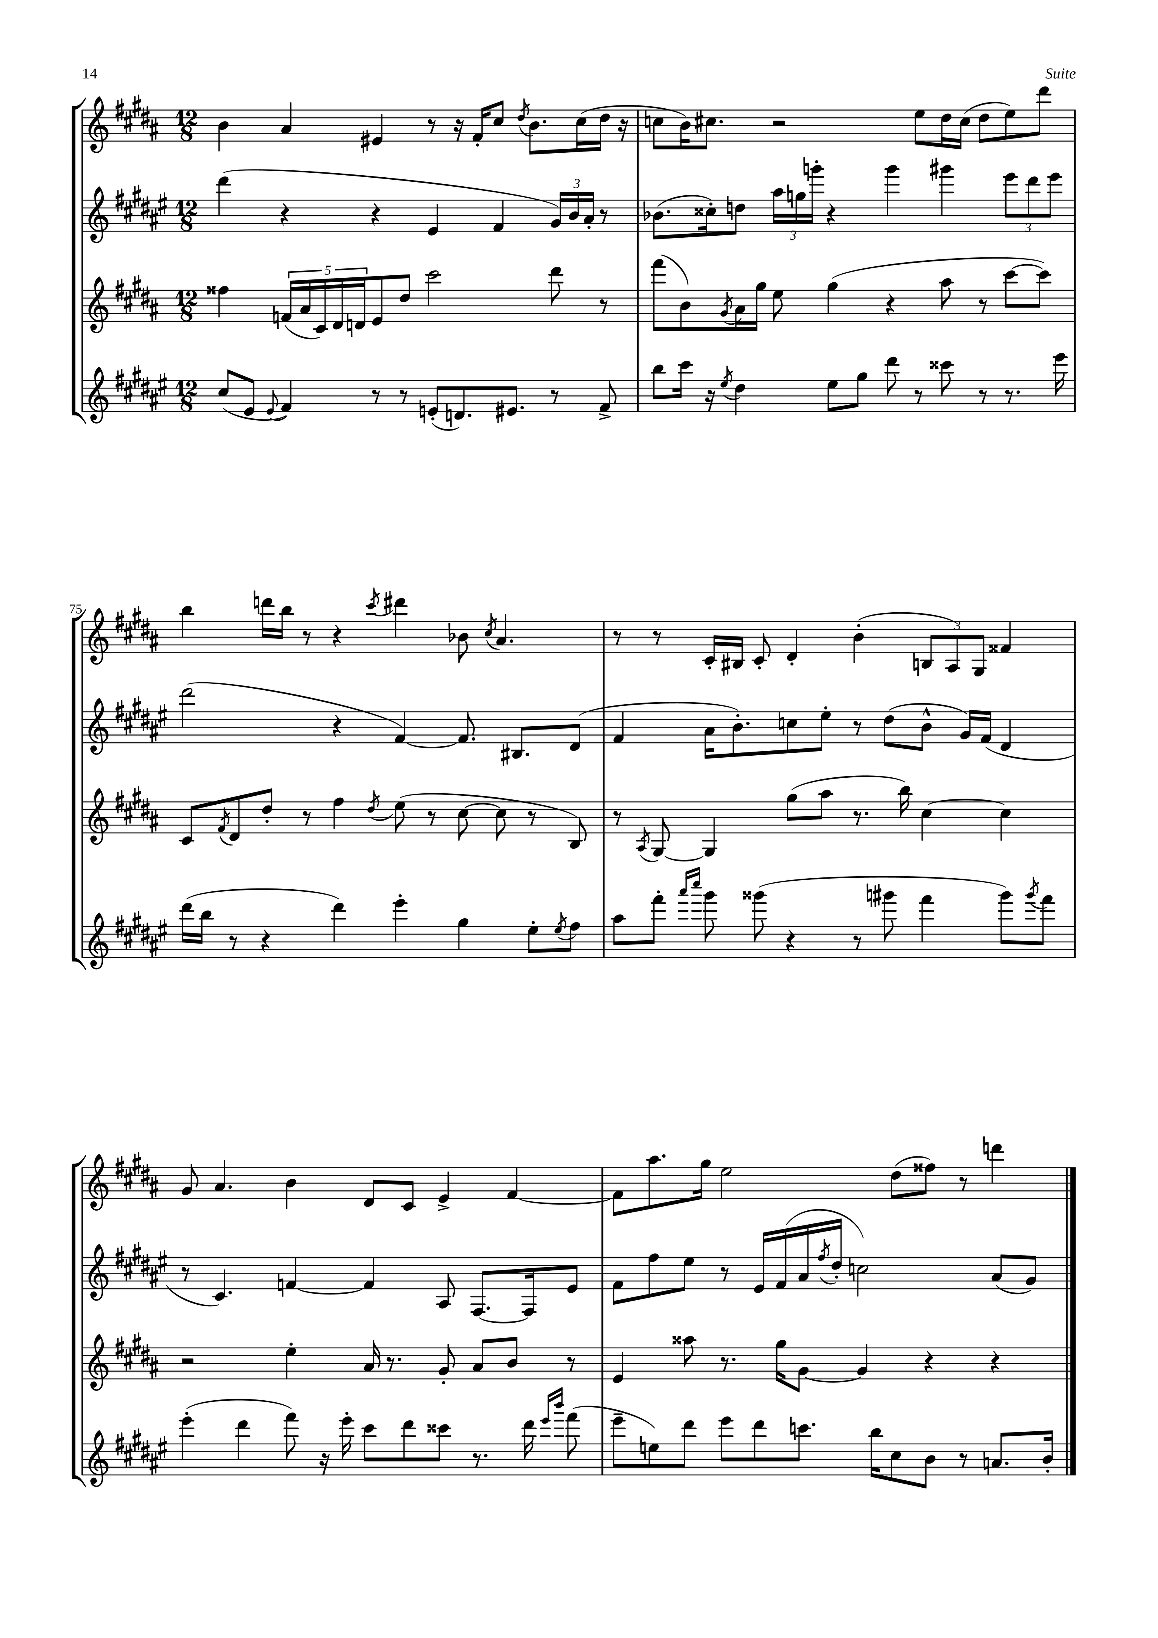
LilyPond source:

<<
\new StaffGroup <<
\new Staff = "s0" {
    \clef treble \key b \major \numericTimeSignature \time 12/8
    b'4 ais'4 eis'4 r8 r16 fis'16-. cis''8 \acciaccatura { dis''8 } b'8. cis''16( dis''16 r16 |
    c''8 b'16) cis''8. r2 e''8 dis''16 cis''16( dis''8 e''8) dis'''8 |
    b''4 d'''16 b''16 r8 r4 \acciaccatura { cis'''8 } dis'''4 bes'8 \acciaccatura { cis''8 } ais'4. |
    r8 r8 cis'16-. bis16 cis'8-. dis'4-. b'4-.( \tuplet 3/2 { b8 ais8) gis8 } fisis'4 |
    gis'8 ais'4. b'4 dis'8 cis'8 e'4-> fis'4~ |
    fis'8 ais''8. gis''16 e''2 dis''8( fisis''8) r8 d'''4 \bar "|." |
}
\new Staff = "s1" {
    \clef treble \key fis \major \numericTimeSignature \time 12/8
    dis'''4( r4 r4 eis'4 fis'4 \tuplet 3/2 { gis'16) b'16 ais'16-. } r8 |
    bes'8.( cisis''16-.) d''8 \tuplet 3/2 { ais''16 g''16 g'''16-. } r4 g'''4 gis'''4 \tuplet 3/2 { eis'''8 dis'''8 eis'''8 } |
    dis'''2( r4 fis'4~) fis'8. bis8. dis'8( |
    fis'4 ais'16 b'8.-.) c''8 eis''8-. r8 dis''8( b'8-^ gis'16) fis'16( dis'4 |
    r8 cis'4.) f'4~ f'4 ais8 fis8.~ fis16 eis'8 |
    fis'8 fis''8 eis''8 r8 eis'16 fis'16( ais'16 \acciaccatura { fis''8 } dis''16-. c''2) ais'8( gis'8) \bar "|." |
}
\new Staff = "s2" {
    \clef treble \key b \major \numericTimeSignature \time 12/8
    fisis''4 \tuplet 5/4 { f'16( ais'16 cis'16) dis'16 d'16 } e'8 dis''8 cis'''2 dis'''8 r8 |
    fis'''8( b'8) \acciaccatura { gis'8 } ais'16 gis''16 e''8 gis''4( r4 ais''8 r8 cis'''8~ cis'''8) |
    cis'8 \acciaccatura { fis'8 } dis'8 dis''8-. r8 fis''4 \acciaccatura { dis''8 } e''8( r8 cis''8~ cis''8 r8 b8) |
    r8 \acciaccatura { ais8 } gis8~ gis4 gis''8( ais''8 r8. b''16) cis''4~ cis''4 |
    r2 e''4-. ais'16 r8. gis'8-. ais'8 b'8 r8 |
    e'4 aisis''8 r8. gis''16 gis'8~ gis'4 r4 r4 \bar "|." |
}
\new Staff = "s3" {
    \clef treble \key fis \major \numericTimeSignature \time 12/8
    cis''8( eis'8 \appoggiatura { eis'8 } fis'4) r8 r8 e'8-.( d'8.) eis'8. r8 fis'8-> |
    b''8 cis'''16 r16 \acciaccatura { eis''8 } dis''4 eis''8 gis''8 dis'''8 r8 cisis'''8 r8 r8. eis'''16 |
    dis'''16( b''16 r8 r4 dis'''4) eis'''4-. gis''4 eis''8-. \acciaccatura { eis''8 } fis''8 |
    ais''8 fis'''8-. \grace { ais'''16 cis''''16 } gis'''8 gisis'''8( r4 r8 gis'''8 fis'''4 gis'''8) \acciaccatura { gis'''8 } fis'''8 |
    eis'''4-.( dis'''4 fis'''8) r16 eis'''16-. cis'''8 dis'''8 cisis'''8 r8. dis'''16 \grace { eis'''16 b'''16 } fis'''8( |
    eis'''8-- e''8) dis'''8 eis'''8 dis'''8 c'''8. b''16 cis''8 b'8 r8 a'8. b'16-. \bar "|." |
}
>>
>>
\layout { \context { \Score currentBarNumber = #73 \override BarNumber.break-visibility = ##(#f #t #t) barNumberVisibility = #(every-nth-bar-number-visible 5) } }
